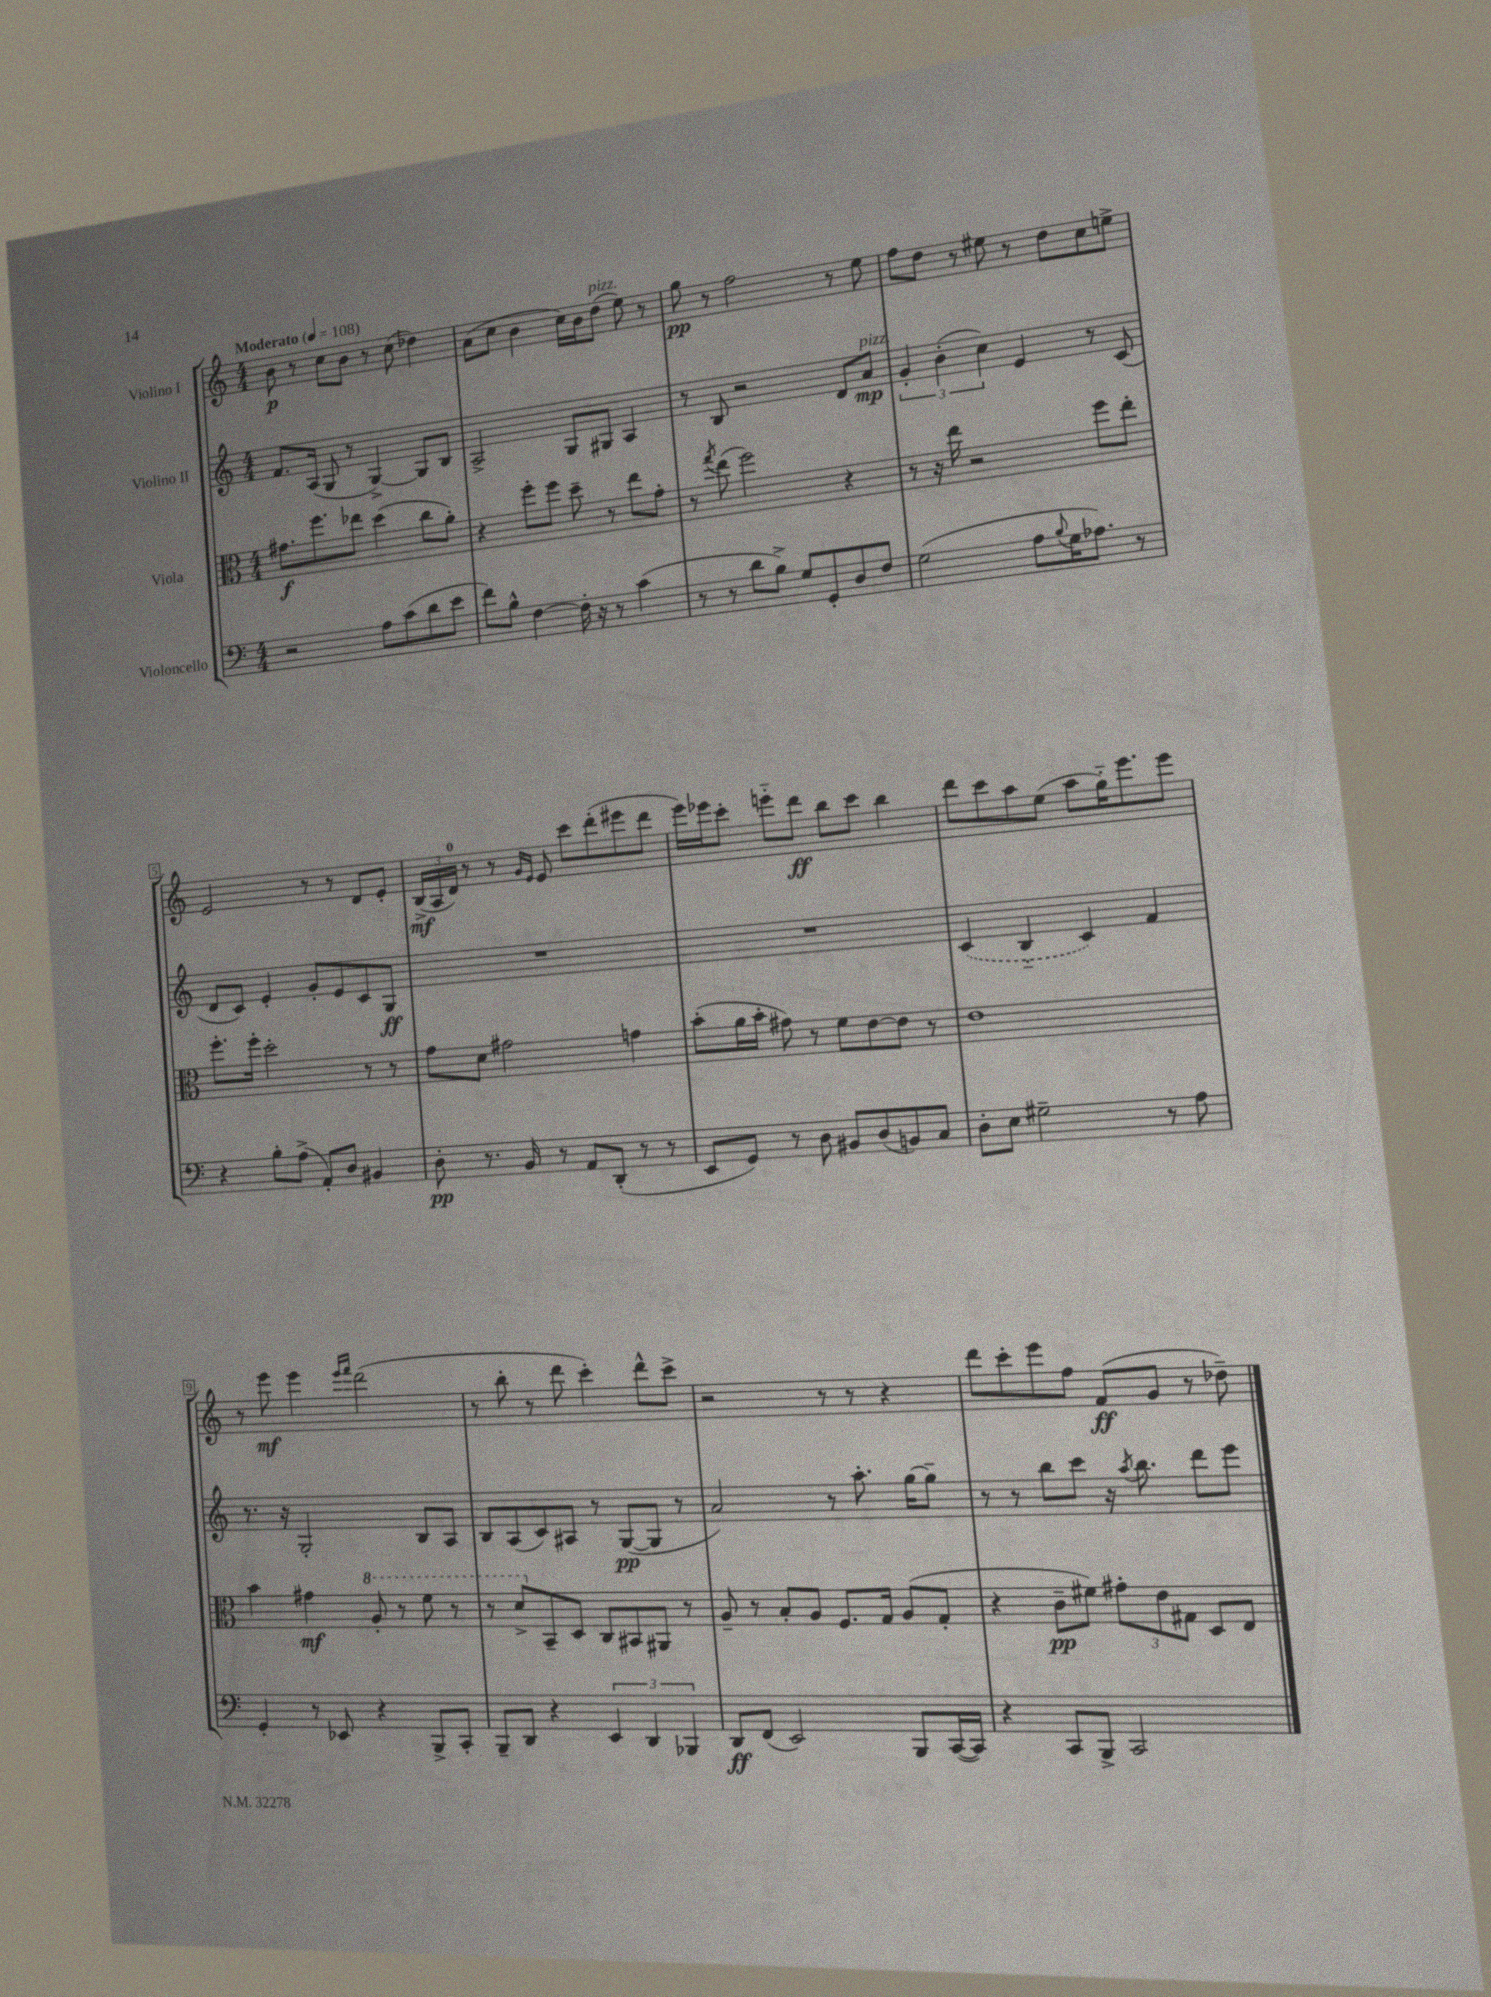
<<
\new StaffGroup <<
\new Staff = "s0" \with { instrumentName = "Violino I" } {
    \clef treble \key c \major \numericTimeSignature \time 4/4 \tempo "Moderato" 4 = 108
    b'8\p r8 c''8 b'8 r8 c''8( des''4) |
    a'8( c''8 b'4 c''16) b'16 d''8^\markup { \italic "pizz." }( e''8) r8 |
    g''8\pp r8 f''2 r8 e''8 |
    f''8 d''8 r8 eis''8 r8 d''8 c''8 e''8-> |
    e'2 r8 r8 d'8 e'8-. |
    \tuplet 3/2 { b16->\mf( a16 d'16-0) } r8 r8 \grace { g'16 e'16 } e'8 c'''8 d'''8-.( eis'''8 d'''8 |
    e'''16) ees'''16 c'''8-. e'''8-_ d'''8\ff b''8 c'''8 b''4 |
    d'''8 c'''8 a''8 e''8( a''8 g''16-_) e'''8. e'''8 |
    r8 e'''8\mf e'''4 \grace { e'''16 f'''16 } d'''2( |
    r8 b''8-. r8 d'''8 c'''4-.) d'''8-^ c'''8-> |
    r2 r8 r8 r4 |
    d'''8 c'''8-. e'''8 f''8 f'8\ff( g'8 r8 des''8--) \bar "|." |
}
\new Staff = "s1" \with { instrumentName = "Violino II" } {
    \clef treble \key c \major \numericTimeSignature \time 4/4
    f'8. a16( g8 r8 g4~->) g8 b8 |
    a2-> g8 gis8 a4 |
    r8 b8 r2 d'8 a'8\mp^\markup { \italic "pizz." } |
    \tuplet 3/2 { g'4-. b'4-.( c''4) } e'4 r8 c'8( |
    d'8 c'8) e'4-. g'8-. e'8 c'8 g8\ff |
    R1 |
    R1 |
    \once \slurDashed c'4( b4-_ c'4) f'4 |
    r8. r16 g2-. b8 a8 |
    b8 a8( c'8) ais8 r8 g8~\pp( g8 r8 |
    a'2) r8 a''8.-. g''16~ g''8-- |
    r8 r8 b''8 c'''8 r16 \acciaccatura { a''8 } b''8. d'''8 e'''8 \bar "|." |
}
\new Staff = "s2" \with { instrumentName = "Viola" } {
    \clef alto \key c \major \numericTimeSignature \time 4/4
    gis'8.\f f''8. ees''8 d''4( c''8 a'8-.) |
    r4 f''8-. f''8 d''8-- r8 e''8 g'8-. |
    r8 \acciaccatura { g''8 } e''8( f''2) r4 |
    r8 r16 e''16 r2 f''8 e''8-. |
    f''8.-. f''16-. d''2-. r8 r8 |
    g'8 d'8 gis'2 g'4 |
    b'8-.( a'16 b'16-. gis'8) r8 f'8 e'8~ e'8 r8 |
    e'1 |
    b'4 gis'4\mf \ottava #1 a'8-. r8 f''8 r8 |
    r8 d''8-> \ottava #0 b,8-- d8 c8 bis,8 ais,8 r8 |
    a8-- r8 b8-. a8 f8. g16 a8( g8-. |
    r4 c'8--\pp fis'8) \tuplet 3/2 { gis'8-. e'8 gis8 } d8 e8 \bar "|." |
}
\new Staff = "s3" \with { instrumentName = "Violoncello" } {
    \clef bass \key c \major \numericTimeSignature \time 4/4
    r2 a8 c'8( d'8 e'8 |
    f'8) b8-^ f4~ f16-. r16 r8 c'4( |
    r8 r8 d'8 b8->) g8 g,8-. d8 f8 |
    g2( a8 \appoggiatura { b8 } g16 aes8.) r8 |
    r4 b8-. a8->( a,8-.) d8 bis,4 |
    d8-.\pp r8. b,16 r8 a,8 d,8-.( r8 r8 |
    e,8 g,8) r8 d8 bis,8 d8( b,8) c8 |
    d8-. e8 gis2-- r8 a8 |
    g,4-. r8 ees,8 r4 b,,8-> c,8-. |
    b,,8-- d,8 r4 \tuplet 3/2 { e,4 d,4 bes,,4 } |
    d,8\ff f,8( e,2) b,,8 c,16~( c,16) |
    r4 c,8 b,,8-> c,2 \bar "|." |
}
>>
>>
\layout { \context { \Score \override BarNumber.stencil = #(make-stencil-boxer 0.1 0.3 ly:text-interface::print) } }
